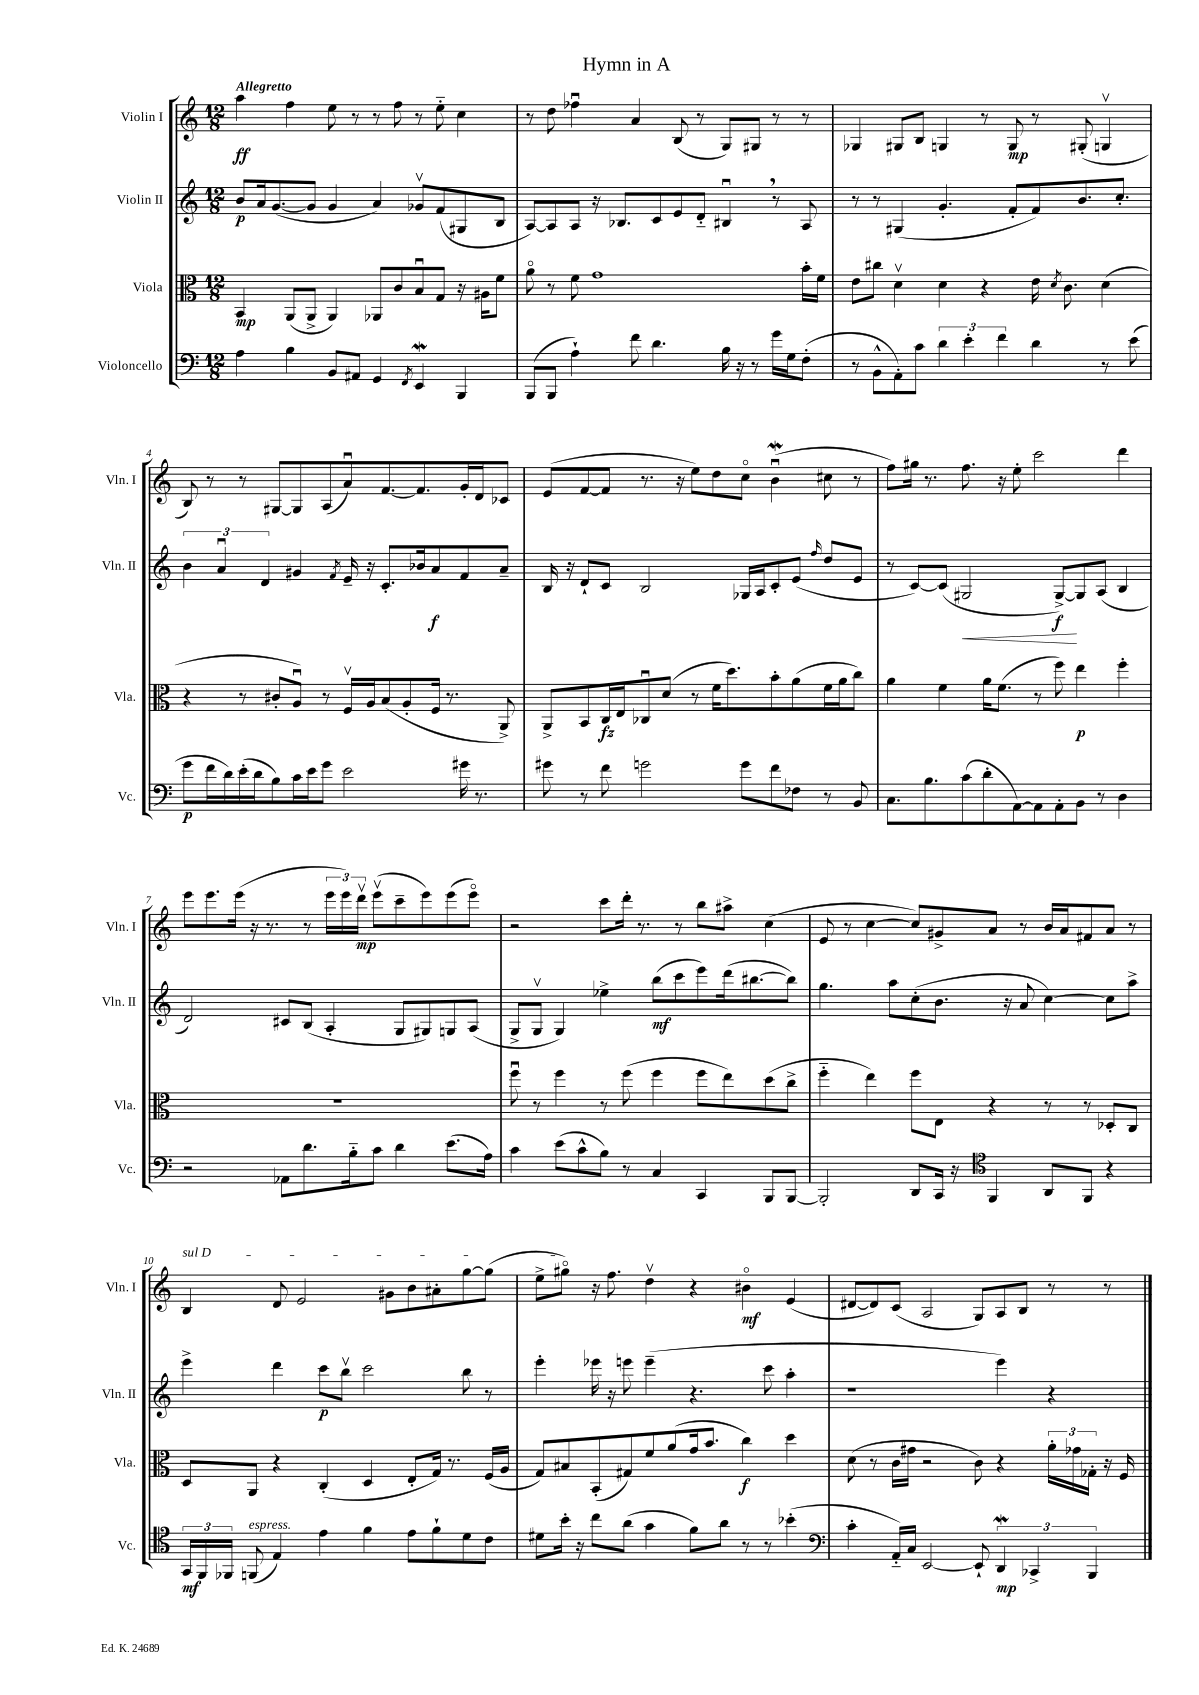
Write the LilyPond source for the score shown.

\header { title = "Hymn in A" }
<<
\new StaffGroup <<
\new Staff = "s0" \with { instrumentName = "Violin I" shortInstrumentName = "Vln. I" } {
    \clef treble \key c \major \numericTimeSignature \time 12/8 \tempo "Allegretto"
    \autoBeamOff a''4\ff f''4 e''8 r8 r8 f''8 r8 e''8-_ c''4 |
    r8 d''8 fes''4\downbow a'4 b8( r8 g8[) gis8] r8 r8 |
    ges4 gis8[ b8] g4 r8 g8\mp r8 gis8-.( g4\upbow |
    b8) r8 r8 gis8[~ gis8 a8( a'8\downbow) f'8.~ f'8. g'16-. d'16 ces'8] |
    e'8[( f'8~ f'8] r8. r16 e''8[) d''8 c''8]\flageolet b'4\downbow\mordent( cis''8 r8 |
    f''8[) gis''16] r8. f''8. r16 e''8-. c'''2 d'''4 |
    e'''8[ e'''8. e'''16]( r16 r8. r8 \tuplet 3/2 { e'''16[ e'''16) d'''16]\upbow\mp } e'''8[\upbow( c'''8-- e'''8) e'''8( e'''8]\flageolet) |
    r2 c'''8[ d'''16]-. r8. r8 b''8[ ais''8]-> c''4( |
    e'8 r8 c''4~ c''8[) gis'8-> a'8] r8 b'16[ a'16 fis'8 a'8] r8 |
    \once \override TextSpanner.bound-details.left.text = \markup { \italic "sul D" } b4\startTextSpan d'8 e'2 gis'8[ b'8 ais'8-. g''8~ g''8]( |
    e''8[-> gis''8]\flageolet\stopTextSpan) r16 f''8. d''4\upbow r4 bis'4\flageolet\mf e'4( |
    dis'8[~ dis'8) c'8]( a2 g8[) a8 b8] r8 r8 \bar "|." |
}
\new Staff = "s1" \with { instrumentName = "Violin II" shortInstrumentName = "Vln. II" } {
    \clef treble \key c \major \numericTimeSignature \time 12/8
    \autoBeamOff b'8[\p a'16 g'8.~( g'8] g'4 a'4) ges'8[\upbow f'8( gis8 b8] |
    a8[~) a8 a8] r16 bes8.[ c'8 e'8 d'8]-_ bis4\downbow \breathe r8 a8 |
    r8 r8 gis4( g'4.-. f'8[-. f'8) b'8. c''8.]-. |
    \tuplet 3/2 { b'4 a'4\downbow d'4 } gis'4 \acciaccatura { f'8 } e'16-- r16 c'8.[-. bes'16 a'8\f f'8 a'8]-- |
    b16 r16 d'8[-! c'8] b2 ges16[ a16 c'8-. e'8]( \grace { f''16 } d''8[ e'8] |
    r8 c'8[~) c'8]( gis2\< gis8[~->\f\!) gis8 a8]( b4 |
    d'2) cis'8[ b8]( a4-. g8[ gis8) g8 a8]( |
    g8[-> g8]\upbow g4) ees''4-> b''8[\mf( c'''8 e'''8) d'''16( bis''8.~ bis''8]) |
    g''4. a''8[ c''8-.( b'8.] r16 a'8 c''4~) c''8[ a''8]-> |
    e'''4-> d'''4 c'''8[\p b''8]\upbow c'''2 b''8 r8 |
    e'''4-. ees'''16 r16 e'''8 e'''4--( r4. c'''8 a''4-. |
    r1 e'''4) r4 \bar "|." |
}
\new Staff = "s2" \with { instrumentName = "Viola" shortInstrumentName = "Vla." } {
    \clef alto \key c \major \numericTimeSignature \time 12/8
    \autoBeamOff b,4\mp a,8[( a,8]-> a,4) aes,8[ c'8 b8\downbow g8] r16 ais16[ f'8] |
    a'8\flageolet r8 f'8 g'1 b'16[-. f'16] |
    e'8[ cis''8] d'4\upbow d'4 r4 e'16 \acciaccatura { d'8 } c'8. d'4( |
    r4 r8 cis'8[-. a8]\downbow) r8 f16[\upbow a16 b8( a8-. f16] r8. a,8->) |
    a,8[-> b,8 c16\fz e16 ces8\downbow d'8]( r8 f'16[ d''8.) b'8-. a'8( f'16 a'16 c''8]) |
    a'4 f'4 a'16[ f'8.]( r8 f''8) e''4\p f''4-. |
    R1. |
    f''8\downbow r8 f''4 r8 f''8( f''4 f''8[ e''8) d''8( c''8]-> |
    f''4-_ e''4) f''8[ e8] r4 r8 r8 des8[-. c8] |
    d8[ a,8] r4 c4-.( d4 e8[-. g16]) r8. f16[( a16] |
    g8[) bis8 b,8-.( gis8) f'8 a'8( g'16 b'8.] c''4\f) d''4 |
    d'8( r8 c'16[ gis'16] r2 c'8) r4 \tuplet 3/2 { a'16[-. ges'16 ges16]-. } r16 f16 \bar "|." |
}
\new Staff = "s3" \with { instrumentName = "Violoncello" shortInstrumentName = "Vc." } {
    \clef bass \key c \major \numericTimeSignature \time 12/8
    \autoBeamOff a4 b4 b,8[ ais,8] g,4 \acciaccatura { f,8 } e,4\mordent b,,4 |
    b,,8[( b,,8] a4-!) f'8 d'4. b16 r16 r8 g'16[ g16 f8]-.( |
    r8 b,8[-^ a,8-.) c'8] \tuplet 3/2 { d'4 e'4-. f'4 } d'4 r8 e'8( |
    g'8[\p f'16 d'16) e'16-.( d'16 b8) c'16 e'16 g'8] e'2 gis'16 r8. |
    gis'8 r8 f'8 g'2 g'8[ f'8 fes8] r8 b,8 |
    c8.[ b8. c'8( d'8-. a,8~) a,8 a,8-. b,8] r8 d4 |
    r2 aes,8[ d'8. b16-_ c'8] d'4 e'8.[( a16]) |
    c'4 e'8[( c'8-^ b8]) r8 c4 c,4 b,,8[ b,,8]~ |
    b,,2-. d,8[ c,16] r16 \clef tenor f,4 a,8[ f,8] r4 |
    \tuplet 3/2 { g,16[\mf f,16 fes,16] } f,8^\markup { \italic "espress." }( e4) e'4 f'4 e'8[ f'8-! d'8 c'8] |
    dis'8[ b'16]-. r16 c''8[ a'8]( g'4 f'8[) a'8] r8 r8 bes'4-.( |
    \clef bass c'4-. a,16[-_) c16] e,2~ e,8-! \tuplet 3/2 { d,4\mordent\mp ces,4-> b,,4 } \bar "|." |
}
>>
>>
